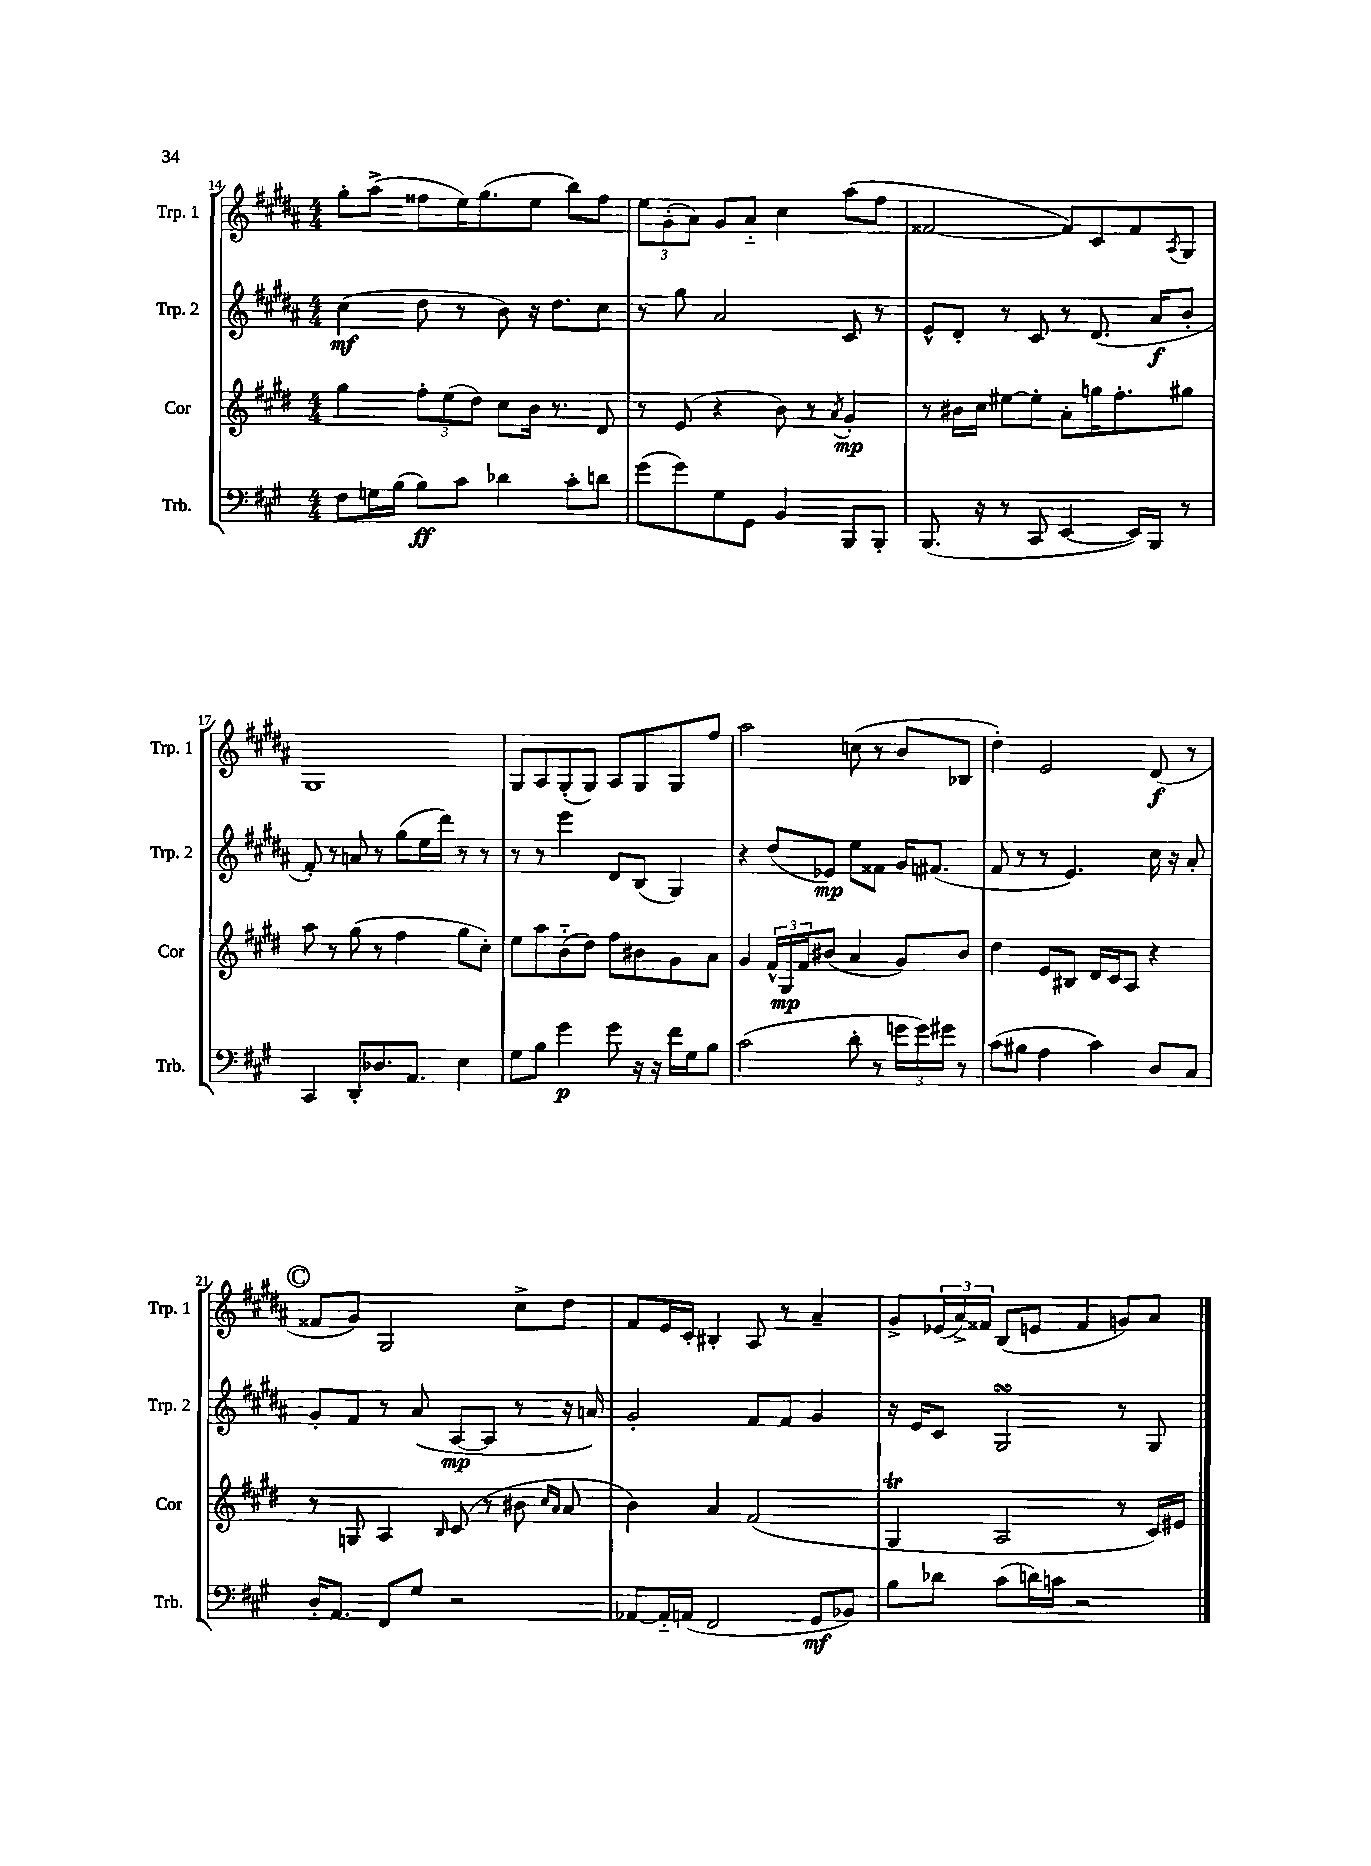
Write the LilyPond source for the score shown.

<<
\new StaffGroup <<
\new Staff = "s0" \with { instrumentName = "Trp. 1" shortInstrumentName = "Trp. 1" } {
    \clef treble \key b \major \numericTimeSignature \time 4/4
    gis''8-. ais''8->( fisis''8 e''16) gis''8.( e''8 b''8) fisis''8 |
    \tuplet 3/2 { e''8 gis'8-.( ais'8) } gis'8 ais'8-_ cis''4 ais''8( fis''8 |
    fisis'2~ fisis'8) cis'8 fisis'8 \acciaccatura { ais8 } gis8 |
    gis1 |
    gis8 ais8 gis8-.( gis8) ais8 gis8 gis8 fis''8 |
    ais''2 c''8( r8 b'8 bes8 |
    dis''4-.) e'2 dis'8\f( r8 |
    \mark \markup { \circle "C" } fisis'8 gis'8) gis2 cis''8-> dis''8 |
    fis'8 e'16 cis'16-. bis4-. ais8 r8 ais'4-- |
    gis'8-> \tuplet 3/2 { ees'16( ais'16->) fisis'16 } b8( e'8 fisis'4 g'8) ais'8 \bar "|." |
}
\new Staff = "s1" \with { instrumentName = "Trp. 2" shortInstrumentName = "Trp. 2" } {
    \clef treble \key b \major \numericTimeSignature \time 4/4
    cis''4\mf( dis''8 r8 b'8) r16 dis''8. cis''8 |
    r8 gis''8 ais'2 cis'8 r8 |
    e'8-^ dis'8-. r8 cis'8 r8 dis'8.( ais'16\f b'8-. |
    fis'8-.) r8 a'8 r8 gis''8( e''16 dis'''16) r8 r8 |
    r8 r8 e'''4 dis'8 b8( gis4) |
    r4 dis''8( ees'8\mp) e''8 fisis'8 gis'16 fis'8.( |
    fis'8 r8 r8 e'4.) cis''16 r16 ais'8-. |
    \mark \markup { \circle "C" } gis'8-. fis'8 r8 ais'8( ais8~\mp ais8 r8 r16 a'16) |
    gis'2-. fis'8 fis'8 gis'4 |
    r16 e'16 cis'8 gis2\turn r8 gis8 \bar "|." |
}
\new Staff = "s2" \with { instrumentName = "Cor" shortInstrumentName = "Cor" } {
    \clef treble \key e \major \numericTimeSignature \time 4/4
    gis''4 \tuplet 3/2 { fis''8-. e''8( dis''8) } cis''8 b'16 r8. dis'8 |
    r8 e'8( r4 b'8) r8 \acciaccatura { a'8 } gis'4-.\mp |
    r8 bis'16 cis''16 eis''8~ eis''8-. a'8-. g''16 fis''8.-. gis''8 |
    a''8 r8 gis''8( r8 fis''4 gis''8 cis''8-.) |
    e''8 a''8 b'8-_( dis''8) fis''8 bis'8 gis'8 a'8 |
    gis'4 \tuplet 3/2 { fis'16-^ gis16\mp fis'16 } bis'8( a'4 gis'8) bis'8 |
    dis''4 e'8 bis8 dis'16 cis'16 a8 r4 |
    \mark \markup { \circle "C" } r8 g8 a4 \grace { b16 } cis'8( r8 bis'8 \grace { cis''16 a'16 } a'8 |
    b'4) a'4 fis'2( |
    gis4\trill a2 r8 cis'16) eis'16 \bar "|." |
}
\new Staff = "s3" \with { instrumentName = "Trb." shortInstrumentName = "Trb." } {
    \clef bass \key a \major \numericTimeSignature \time 4/4
    fis8 g16 b16( b8\ff) cis'8 des'4 cis'8-. d'8 |
    gis'8( gis'8) gis8 gis,8 b,4 b,,8 b,,8-. |
    b,,8.( r16 r8 cis,8 e,4~ e,16) b,,16 r8 |
    cis,4 d,8-. des8. a,8. e4 |
    gis8 b8 gis'4\p gis'8 r16 r16 fis'16 gis16 b8 |
    cis'2( d'8-. r8 \tuplet 3/2 { g'16 g'16) gis'16 } r8 |
    cis'8( bis8 a4 cis'4) d8 cis8 |
    \mark \markup { \circle "C" } d16-. a,8. fis,8 gis8 r2 |
    aes,8~ aes,16-_ a,16( fis,2 gis,8\mf bes,8) |
    b8 des'8 cis'8( d'16) c'16 r2 \bar "|." |
}
>>
>>
\layout { \context { \Score currentBarNumber = #14 } }
